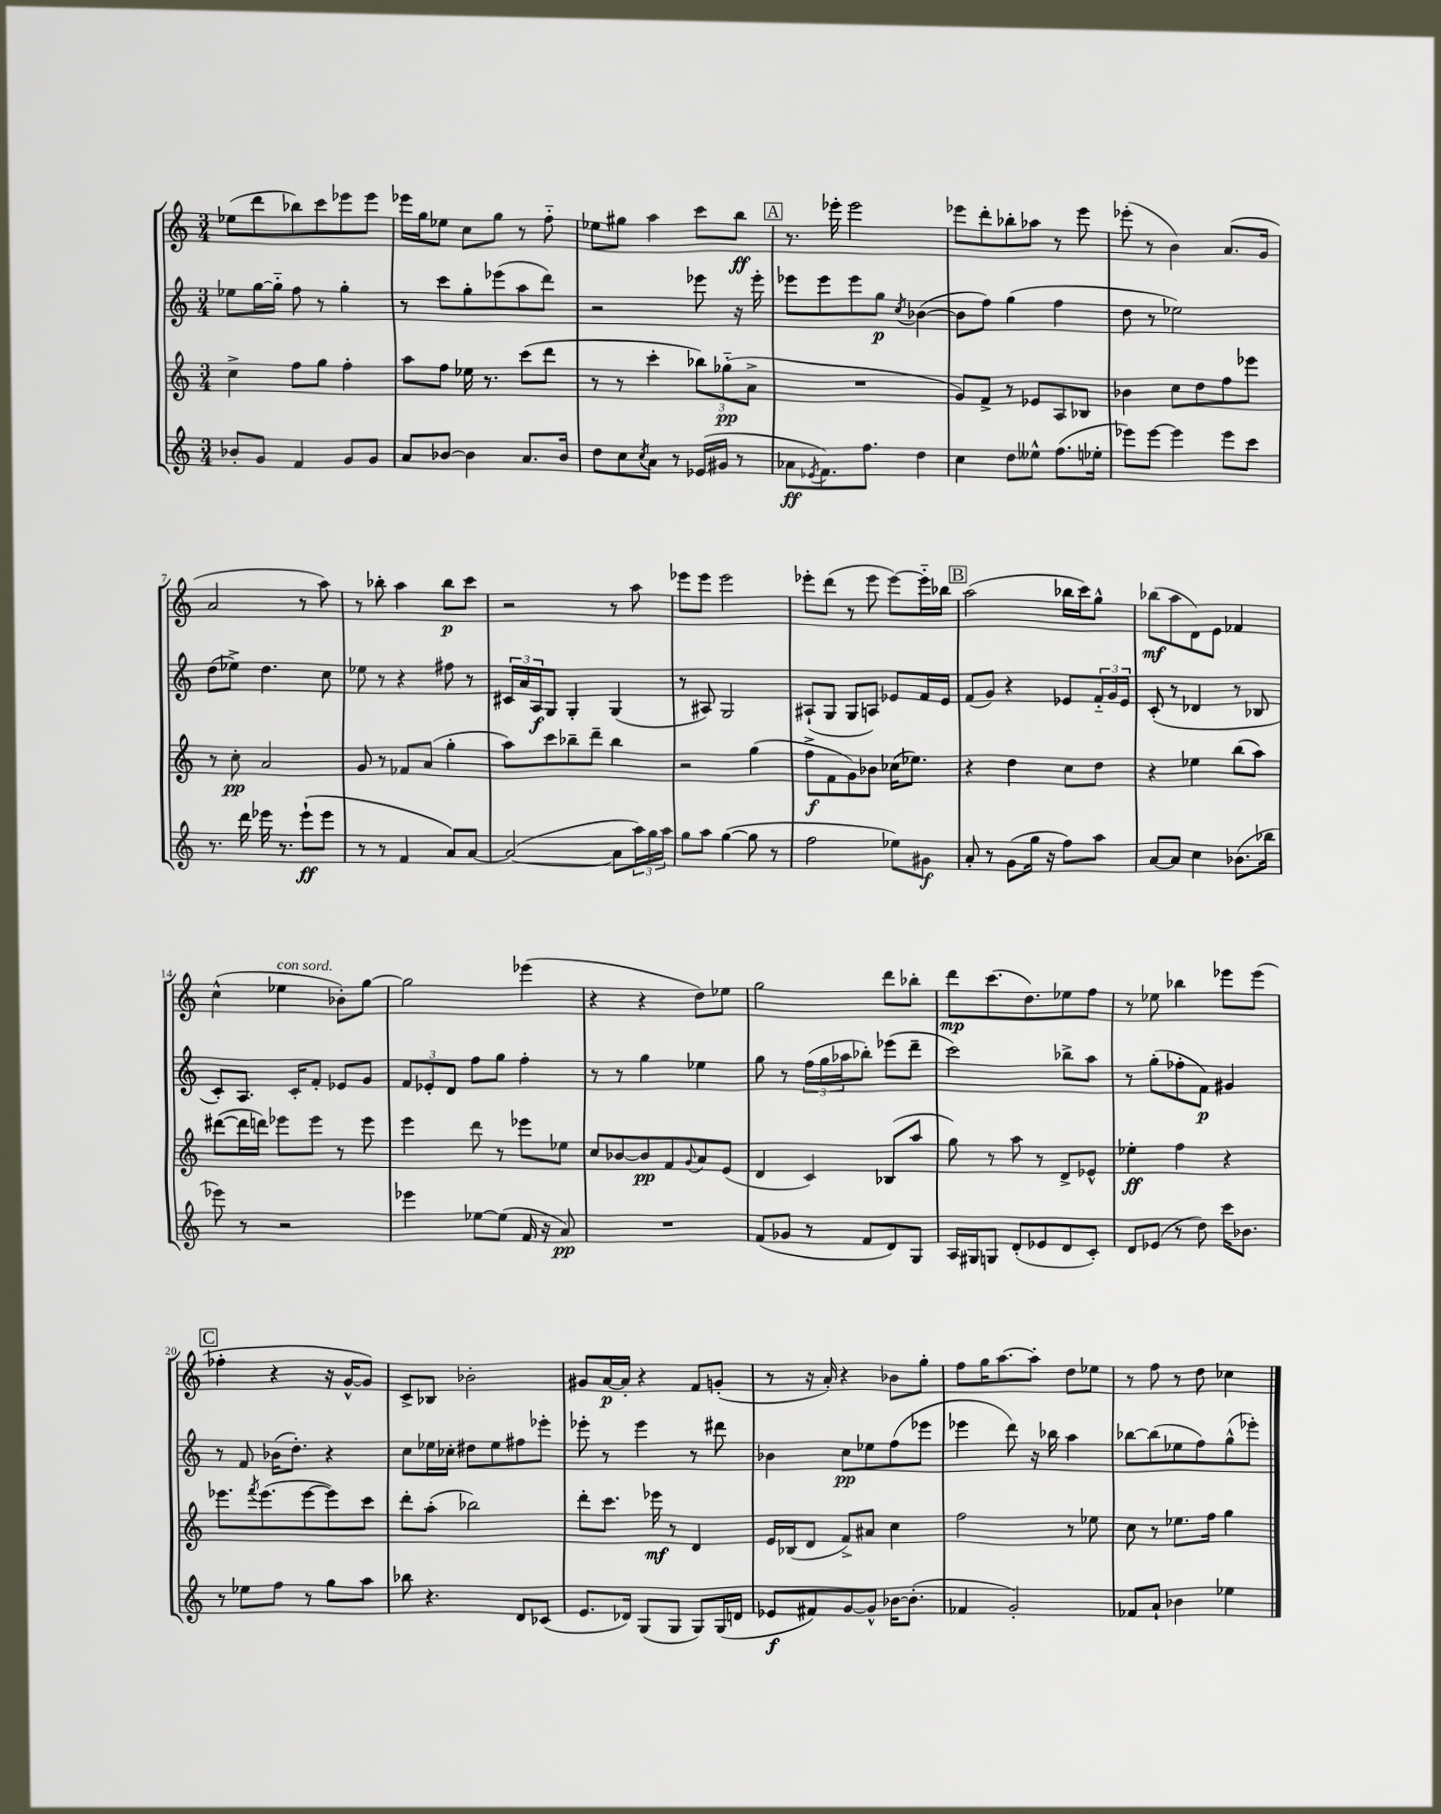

**kern	**dynam	**kern	**dynam	**kern	**dynam	**kern	**dynam
*part4	*part4	*part3	*part3	*part2	*part2	*part1	*part1
*staff4	*staff4	*staff3	*staff3	*staff2	*staff2	*staff1	*staff1
*clefG2	*	*clefG2	*	*clefG2	*	*clefG2	*
*k[]	*	*k[]	*	*k[]	*	*k[]	*
*M3/4	*	*M3/4	*	*M3/4	*	*M3/4	*
=1	=1	=1	=1	=1	=1	=1	=1
8b-X'/L	.	4cc^\	.	8ee-X\L	.	(8ee-X\L	.
8g/J	.	.	.	[16gg\L	.	8ddd\	.
.	.	.	.	16gg\JJ]	.	.	.
4f/	.	8ff\L	.	8ff\	.	8bb-X\)	.
.	.	8gg\J	.	8r	.	8ccc\	.
8g/L	.	4ff'\	.	4gg'\	.	8eee-X\	.
8g/J	.	.	.	.	.	8eee-\J	.
=2	=2	=2	=2	=2	=2	=2	=2
8a/L	.	8aa\L	.	8r	.	16eee-X\LL	.
.	.	.	.	.	.	16gg\J	.
[8b-X/J	.	8ff\J	.	8ccc\L	.	8ee-X\J	.
4b-\]	.	16ee-X\	.	8gg'\	.	8cc\L	.
.	.	8.r	.	.	.	.	.
.	.	.	.	(8eee-X\	.	8gg\J	.
8.a/L	.	(8ccc\L	.	8aa\	.	8r	.
.	.	8ddd\J	.	8ddd\J)	.	8ff\	.
16b-/Jk	.	.	.	.	.	.	.
=3	=3	=3	=3	=3	=3	=3	=3
8dd\L	.	8r	.	2r	.	8ee-X\L	.
8cc\	.	8r	.	.	.	8gg#X\J	.
8qcc/	.	.	.	.	.	.	.
8a\J	.	4ccc'\	.	.	.	4aa\	.
8r	.	.	.	.	.	.	.
(16e-X/LL	.	12bb-X\L)	.	8eee-X\	.	8ccc\L	.
16g#X/JJ	.	.	.	.	.	.	.
.	.	(12gg-X\	pp	.	.	.	.
8r	.	.	.	16r	.	8bb\J	ff
.	.	12a^\J	.	.	.	.	.
.	.	.	.	16eee-'\	.	.	.
!!LO:REH:place=s1:t=A
=4	=4	=4	=4	=4	=4	=4	=4
8a-X\L	ff	2.r	.	8eee-X\L	.	8.r	.
8qe-X/	.	.	.	.	.	.	.
8.f\)	.	.	.	8eee-\	.	.	.
.	.	.	.	.	.	16eee-X'\	.
.	.	.	.	8eee-\	.	2eee-\	.
8.ff\J	.	.	.	.	.	.	.
.	.	.	.	8gg\J	p	.	.
.	.	.	.	8qcc/	.	.	.
4dd\	.	.	.	([4b-X\	.	.	.
=5	=5	=5	=5	=5	=5	=5	=5
4cc\	.	8g/L)	.	8b-\L]	.	8eee-X\L	.
.	.	8f^/J	.	8ff\J)	.	8ddd'\	.
8dd\L	.	8r	.	(4gg\	.	8bb-X'\	.
8ee--X^^\J	.	8e-X/L	.	.	.	8aa-X\J	.
(8.ff\L	.	8A/	.	4ff\	.	8r	.
.	.	8B-X/J	.	.	.	8eee-\	.
16ee-X'\Jk	.	.	.	.	.	.	.
=6	=6	=6	=6	=6	=6	=6	=6
8eee-X\L)	.	4b-X\	.	8dd\	.	(8eee-X'\	.
[8eee-\J	.	.	.	8r	.	8r	.
4eee-\]	.	8cc\L	.	2ee-X\)	.	4b\)	.
.	.	8dd\	.	.	.	.	.
8eee-\L	.	8ff\	.	.	.	(8.a/L	.
8ccc\J	.	8eee-X\J	.	.	.	.	.
.	.	.	.	.	.	16g/Jk	.
!!LO:LB:g=z
=7	=7	=7	=7	=7	=7	=7	=7
8.r	.	8r	.	(8dd\L	.	2a/	.
.	.	8cc'\	pp	8ee-X^\J)	.	.	.
16ddd\	.	.	.	.	.	.	.
16eee-X\	.	2a/	.	4.dd\	.	.	.
8.r	.	.	.	.	.	.	.
(8eee-`\L	ff	.	.	.	.	8r	.
8eee-\J	.	.	.	8cc\	.	8aa\)	.
=8	=8	=8	=8	=8	=8	=8	=8
8r	.	8g/	.	8ee-X\	.	8r	.
8r	.	8r	.	8r	.	8bb-X'\	.
4f/	.	8f-X/L	.	4r	.	4aa\	.
.	.	(8a/J	.	.	.	.	.
8a/L)	.	4gg'\	.	8ff#X\	.	8bb-\L	p
[8a/J	.	.	.	8r	.	8ccc\J	.
=9	=9	=9	=9	=9	=9	=9	=9
(2a/_	.	8aa\L)	.	24c#X/LL	.	2r	.
.	.	.	.	24a/	.	.	.
.	.	.	.	24A/J	f	.	.
.	.	8ccc\	.	8G/J	.	.	.
.	.	8bb-X~\	.	4G'/	.	.	.
.	.	8ddd~\J	.	.	.	.	.
8a\L]	.	4bb-\	.	(4G/	.	8r	.
24aa\L)	.	.	.	.	.	8aa\	.
24gg\	.	.	.	.	.	.	.
24aa\JJ	.	.	.	.	.	.	.
=10	=10	=10	=10	=10	=10	=10	=10
8gg\L	.	2r	.	8r	.	8eee-X\L	.
8aa\J	.	.	.	8A#X/)	.	8eee-\J	.
([4gg\	.	.	.	2G/	.	2eee-\	.
8gg\]	.	(4gg\	.	.	.	.	.
8r	.	.	.	.	.	.	.
=11	=11	=11	=11	=11	=11	=11	=11
2ff\	.	8ff^\L	f	(8A#X`/L	.	8eee-X'\L	.
.	.	8f\	.	8G/J	.	(8ddd\J	.
.	.	8g\)	.	8G/L	.	8r	.
.	.	8b-X\J	.	8An/J)	.	8eee-\	.
8ee-X\L)	.	(16cc-X\KL	.	8e-X/L	.	[8eee-\L)	.
.	.	8.ee-X\J)	.	.	.	.	.
8g#X\J	f	.	.	16f/L	.	16eee-\L]	.
.	.	.	.	16e-/JJ	.	16bb-X\JJ	.
!!LO:REH:place=s1:t=B
=12	=12	=12	=12	=12	=12	=12	=12
8a'/	.	4r	.	(8f/L	.	(2aa\	.
8r	.	.	.	8g/J)	.	.	.
(8g\L	.	4dd\	.	4r	.	.	.
16gg\Jk	.	.	.	.	.	.	.
16r	.	.	.	.	.	.	.
8ff\L)	.	8cc\L	.	8e-X/L	.	16bb-X\LL	.
.	.	.	.	.	.	16ccc\J)	.
8aa\J	.	8dd\J	.	24f/L	.	8gg^^\J	.
.	.	.	.	24g/	.	.	.
.	.	.	.	24e-/JJ	.	.	.
=13	=13	=13	=13	=13	=13	=13	=13
[8a/L	.	4r	.	(8c'/	.	(8bb-X\L	mf
8a/J]	.	.	.	8r	.	8aa\	.
4cc\	.	4ee-X\	.	4d-X/	.	8d\)	.
.	.	.	.	.	.	8e\J	.
(8.b-X\L	.	(8bb\L	.	8r	.	4f-X/	.
.	.	8aa\J)	.	8B-X/	.	.	.
16bb-X\Jk	.	.	.	.	.	.	.
!!LO:LB:g=z
=14	=14	=14	=14	=14	=14	=14	=14
8eee-X\)	.	([8ddd#X\L	.	8c'/L)	.	(4cc^^\	.
8r	.	16ddd#\L]	.	8.A/J	.	.	.
.	.	16dddn\JJ)	.	.	.	.	.
!	!	!	!	!	!	!LO:TX:a:i:t=con sord.	!
2r	.	8eee-X\L	.	.	.	4ee-X\	.
.	.	.	.	16c'/KL	.	.	.
.	.	8eee-\J	.	8f'/J	.	.	.
.	.	8r	.	8e-X/L	.	8b-X'\L)	.
.	.	8eee-\	.	8g/J	.	[8gg\J	.
=15	=15	=15	=15	=15	=15	=15	=15
4eee-X\	.	4eee\	.	12f/L	.	2gg\]	.
.	.	.	.	12e-X'/	.	.	.
.	.	.	.	12d/J	.	.	.
[8ee-X\L	.	8ddd\	.	8ff\L	.	.	.
(8ee-\J]	.	8r	.	8gg\J	.	.	.
16f/	.	8eee-X\L	.	4ff'\	.	(4eee-X\	.
16r	.	.	.	.	.	.	.
8a/)	pp	8ee-X\J	.	.	.	.	.
=16	=16	=16	=16	=16	=16	=16	=16
2.r	.	8cc/L	.	8r	.	4r	.
.	.	[8b-X/	.	8r	.	.	.
.	.	8b-/]	pp	4gg\	.	4r	.
.	.	8f/	.	.	.	.	.
.	.	8qqg/	.	.	.	.	.
.	.	8a/	.	4ee-X\	.	8dd\L)	.
.	.	(8e/J	.	.	.	8ee-X\J	.
=17	=17	=17	=17	=17	=17	=17	=17
(8f/L	.	4d/	.	8gg\	.	2gg\	.
8g-X/J	.	.	.	8r	.	.	.
8r	.	4c/)	.	(24ff\LL	.	.	.
.	.	.	.	24gg\	.	.	.
.	.	.	.	24aa-X\J	.	.	.
8f/L	.	.	.	8bb-X'\J)	.	.	.
8d/)	.	(8B-X/L	.	(8eee-X\L	.	8ddd\L	.
8G/J	.	8aa/J	.	8ddd~\J	.	8bb-X'\J	.
=18	=18	=18	=18	=18	=18	=18	=18
16A/LL	.	8gg\)	.	2ccc\)	.	8ddd\L	mp
16G#X/J	.	.	.	.	.	.	.
8Gn/J	.	8r	.	.	.	(8.ccc\	.
(8d'/L	.	8aa\	.	.	.	.	.
.	.	.	.	.	.	8.dd\)	.
8e-X/	.	8r	.	.	.	.	.
8d/	.	8d^/L	.	8bb-X^\L	.	8ee-X\	.
8c'/J)	.	8e-X^^/J	.	8aa\J	.	8ff\J	.
=19	=19	=19	=19	=19	=19	=19	=19
8d/L	.	4ee-X'\	ff	8r	.	8r	.
(8e-X/J	.	.	.	(8gg'\L	.	8ee-X\	.
8r	.	4ff\	.	8ff-X'\	.	4bb-X\	.
8dd\)	.	.	.	8f\J)	p	.	.
16ccc\KL	.	4r	.	4g#X/	.	8eee-X\L	.
8.b-X\J	.	.	.	.	.	.	.
.	.	.	.	.	.	(8eee-\J	.
!!LO:LB:g=z
!!LO:REH:place=s1:t=C
=20	=20	=20	=20	=20	=20	=20	=20
8r	.	8.eee-X\L	.	8r	.	4ff-X'\	.
8ee-X\L	.	.	.	8f/	.	.	.
.	.	8qfff/	.	.	.	.	.
.	.	(8.eee-\	.	.	.	.	.
8ff\J	.	.	.	(16b-X\KL	.	4r	.
.	.	.	.	8.dd'\J)	.	.	.
8r	.	[8eee-\	.	.	.	.	.
8gg\L	.	8eee-\])	.	4r	.	16r	.
.	.	.	.	.	.	[16g^^/KL	.
8aa\J	.	8ccc\J	.	.	.	8g/J])	.
=21	=21	=21	=21	=21	=21	=21	=21
8bb-X\	.	8ddd'\L	.	8cc\L	.	8c^/L	.
4.r	.	(8aa'\J	.	16ee-X\L	.	8B-X/J	.
.	.	.	.	16cc-X'\JJ	.	.	.
.	.	2bb-X\)	.	8dd#X\L	.	2b-X'\	.
.	.	.	.	8ee-\	.	.	.
8d/L	.	.	.	8ff#X\	.	.	.
(8c-X/J	.	.	.	8eee-X'\J	.	.	.
=22	=22	=22	=22	=22	=22	=22	=22
8.e/L	.	8ddd'\L	.	8eee-X'\	.	8g#X/L	.
.	.	8.ccc\J	.	8r	.	[16a/L	p
16d-X/Jk)	.	.	.	.	.	16a'/JJ]	.
(8G/L	.	.	.	4eee-\	.	4r	.
.	.	16eee-X\	mf	.	.	.	.
8G/J	.	8r	.	.	.	.	.
8G/L)	.	4d/	.	8r	.	8f/L	.
(16G/L	.	.	.	8ddd#X\	.	(8gn'/J	.
16dn/JJ	.	.	.	.	.	.	.
=23	=23	=23	=23	=23	=23	=23	=23
8e-X/L	f	16e/LL	.	4b-X\	.	8r	.
.	.	(16B-X/J	.	.	.	.	.
8f#X/)	.	8d/J	.	.	.	16r	.
.	.	.	.	.	.	16a'/)	.
[8g/	.	8f^/L)	.	8cc\L	pp	4r	.
8g^^/J]	.	8a#X/J	.	8ee-X\	.	.	.
[16b-X\KL	.	4cc\	.	(8ff\	.	8b-X\L	.
(8.b-'\J]	.	.	.	.	.	.	.
.	.	.	.	8eee-X\J	.	8gg'\J	.
=24	=24	=24	=24	=24	=24	=24	=24
4f-X/	.	2ff\	.	4eee-X\	.	8ff\L	.
.	.	.	.	.	.	16gg\K	.
.	.	.	.	.	.	[8.aa\	.
2g'/)	.	.	.	8ddd\)	.	.	.
.	.	.	.	16r	.	8aa'\J]	.
.	.	.	.	16bb-X\	.	.	.
.	.	8r	.	4aa\	.	8dd\L	.
.	.	8ee-X\	.	.	.	8ee-X\J	.
=25	=25	=25	=25	=25	=25	=25	=25
8f-X/L	.	8cc\	.	[8bb-X\L	.	8r	.
8a`/J	.	8r	.	(8bb-\]	.	8ff\	.
4b-X\	.	8.ee-X\L	.	8ee-X\	.	8r	.
.	.	.	.	8ff\)	.	8dd\	.
.	.	16ff\Jk	.	.	.	.	.
4ee-X\	.	4gg\	.	(8gg^^\	.	4cc-X\	.
.	.	.	.	8eee-X'\J)	.	.	.
==	==	==	==	==	==	==	==
*-	*-	*-	*-	*-	*-	*-	*-
